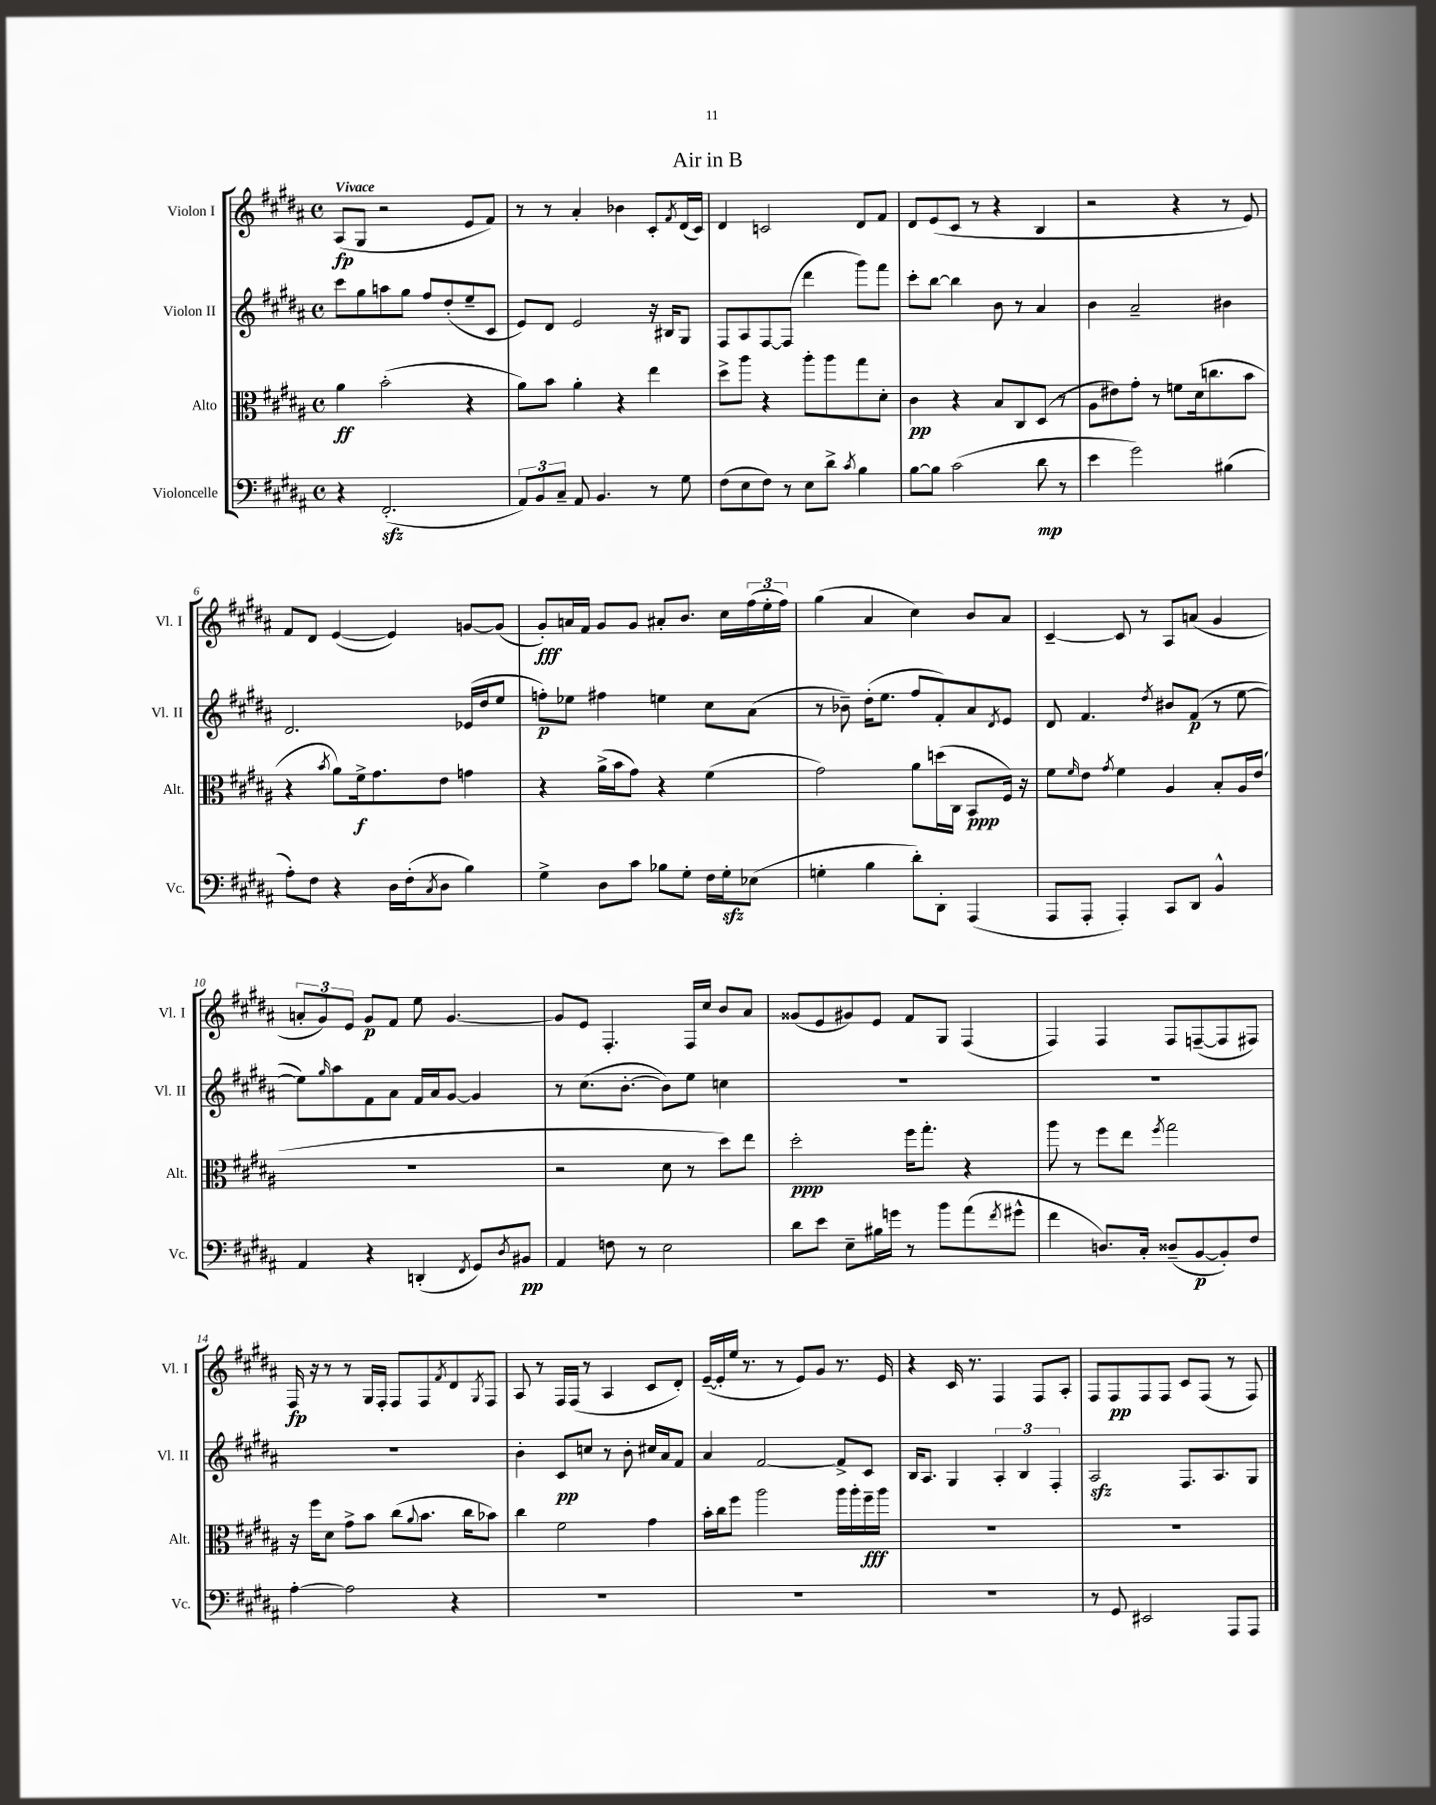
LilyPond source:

\header { title = "Air in B" }
<<
\new StaffGroup <<
\new Staff = "s0" \with { instrumentName = "Violon I" shortInstrumentName = "Vl. I" } {
    \clef treble \key b \major \defaultTimeSignature \time 4/4 \tempo "Vivace"
    ais8\fp( gis8 r2 e'8 fis'8) |
    r8 r8 ais'4-. bes'4 cis'8-. \acciaccatura { fis'8 } dis'16( cis'16) |
    dis'4 c'2 dis'8 fis'8 |
    dis'8 e'8( cis'8 r8 r4 b4 |
    r2 r4 r8 e'8) |
    fis'8 dis'8 e'4~( e'4) g'8~ g'8( |
    gis'8-.\fff) a'16 fis'16 gis'8 gis'8 ais'8-. b'8. cis''16 \tuplet 3/2 { fis''16( e''16-. fis''16) } |
    gis''4( ais'4 cis''4) b'8 ais'8 |
    cis'4~-- cis'8 r8 ais8 a'8( gis'4 |
    \tuplet 3/2 { a'8-. gis'8) e'8 } gis'8\p fis'8 e''8 gis'4.~ |
    gis'8 e'8 fis4.-. fis16 cis''16 b'8 ais'8 |
    gisis'8( e'8 gis'8) e'8 fis'8 gis8 fis4( |
    fis4) fis4 fis8 f8~--( f8 fis8) |
    fis16\fp r16 r8 r8 gis16 fis16-. fis8 fis8 \acciaccatura { fis'8 } dis'8 \acciaccatura { gis8 } fis8 |
    ais8 r8 fis16 fis16( r8 ais4 cis'8 dis'8-.) |
    e'16~--( e'16-. e''16 r8. r8 e'8) gis'8 r8. e'16 |
    r4 cis'16 r8. fis4 fis8 ais8-. |
    fis8 fis8\pp fis8 fis8 cis'8 fis8( r8 fis8) \bar "|." |
}
\new Staff = "s1" \with { instrumentName = "Violon II" shortInstrumentName = "Vl. II" } {
    \clef treble \key b \major \defaultTimeSignature \time 4/4
    cis'''8 gis''8 a''8 gis''8 fis''8 dis''8-.( e''8-- cis'8 |
    e'8) dis'8 e'2 r16 bis16 gis8 |
    fis8 ais8 fis8~ fis8( dis'''4 gis'''8) fis'''8 |
    cis'''8-. b''8~ b''4 b'8 r8 ais'4 |
    b'4 ais'2-- bis'4 |
    dis'2. ees'16( dis''16 e''8 |
    f''8-.\p) ees''8 fis''4 e''4 cis''8 ais'8( |
    r8 bes'8--) dis''16-.( e''8. fis''8 fis'8-.) ais'8 \acciaccatura { dis'8 } e'8 |
    dis'8 fis'4. \acciaccatura { dis''8 } bis'8 fis'8\p( r8 e''8~ |
    e''8) \grace { gis''16 } ais''8 fis'8 ais'8 fis'16 ais'16 gis'8~ gis'4 |
    r8 cis''8.( b'8.~-. b'8) e''8 c''4 |
    R1 |
    R1 |
    R1 |
    b'4-. cis'8\pp c''8 r8 b'8-. cis''16 ais'16 fis'8 |
    ais'4 fis'2~ fis'8-> cis'8 |
    b16 ais8. gis4 \tuplet 3/2 { ais4-. b4 fis4-. } |
    ais2\sfz fis8. ais8. gis8 \bar "|." |
}
\new Staff = "s2" \with { instrumentName = "Alto" shortInstrumentName = "Alt." } {
    \clef alto \key b \major \defaultTimeSignature \time 4/4
    ais'4\ff b'2-.( r4 |
    ais'8) b'8 ais'4-. r4 e''4 |
    dis''8-> ais''8 r4 ais''8-. ais''8 gis''8 dis'8-. |
    cis'4\pp r4 b8 cis8 dis8( r8 |
    ais8 eis'8) gis'8-. r8 f'8 dis'16( c''8. b'8 |
    r4 \acciaccatura { b'8 } ais'8) fis'16->\f gis'8. e'8 g'4 |
    r4 ais'16->( b'16 gis'8) r4 fis'4( |
    gis'2) ais'8 d''16( cis16 b,8\ppp fis16) r16 |
    fis'8 \grace { fis'16 } e'8 \acciaccatura { gis'8 } fis'4 ais4 b8-. ais16 e'16( |
    R1 |
    r2 dis'8 r8 dis''8) e''8 |
    dis''2-.\ppp fis''16 gis''8.-. r4 |
    ais''8 r8 fis''8 e''8 \acciaccatura { fis''8 } gis''2 |
    r16 fis''16 dis'8 gis'8-> b'8 cis''8( \appoggiatura { ais'8 } b'8. cis''16 bes'8) |
    cis''4 fis'2 gis'4 |
    b'16-. cis''16 fis''8 ais''2 ais''16 ais''16-. fis''16--\fff ais''16 |
    R1 |
    R1 \bar "|." |
}
\new Staff = "s3" \with { instrumentName = "Violoncelle" shortInstrumentName = "Vc." } {
    \clef bass \key b \major \defaultTimeSignature \time 4/4
    r4 fis,2.-.\sfz( |
    \tuplet 3/2 { ais,8) b,8 cis8-- } ais,8 b,4. r8 gis8 |
    fis8( e8 fis8) r8 e8 dis'8-> \acciaccatura { cis'8 } b4 |
    b8~ b8 cis'2( dis'8\mp r8 |
    e'4 gis'2) bis4( |
    ais8-.) fis8 r4 dis16 fis16-.( \acciaccatura { cis8 } dis8 b4) |
    gis4-> dis8 cis'8 bes8 gis8-. fis16 gis16-.\sfz ees8( |
    g4-. b4 dis'8-.) dis,8-. ais,,4( |
    ais,,8 ais,,8-. ais,,4-.) cis,8 dis,8 b,4-^ |
    ais,4 r4 d,4-.( \acciaccatura { fis,8 } gis,8) \acciaccatura { dis8 } bis,8\pp |
    ais,4 f8 r8 e2 |
    dis'8 e'8 e8-- bis16 g'16 r8 b'8 ais'8( \acciaccatura { fis'8 } gis'8-^ |
    fis'4 d8.) cis16-. disis8--( b,8~\p b,8-.) fis8 |
    ais4~-. ais2 r4 |
    R1 |
    R1 |
    R1 |
    r8 gis,8 eis,2 ais,,8 ais,,8 \bar "|." |
}
>>
>>
